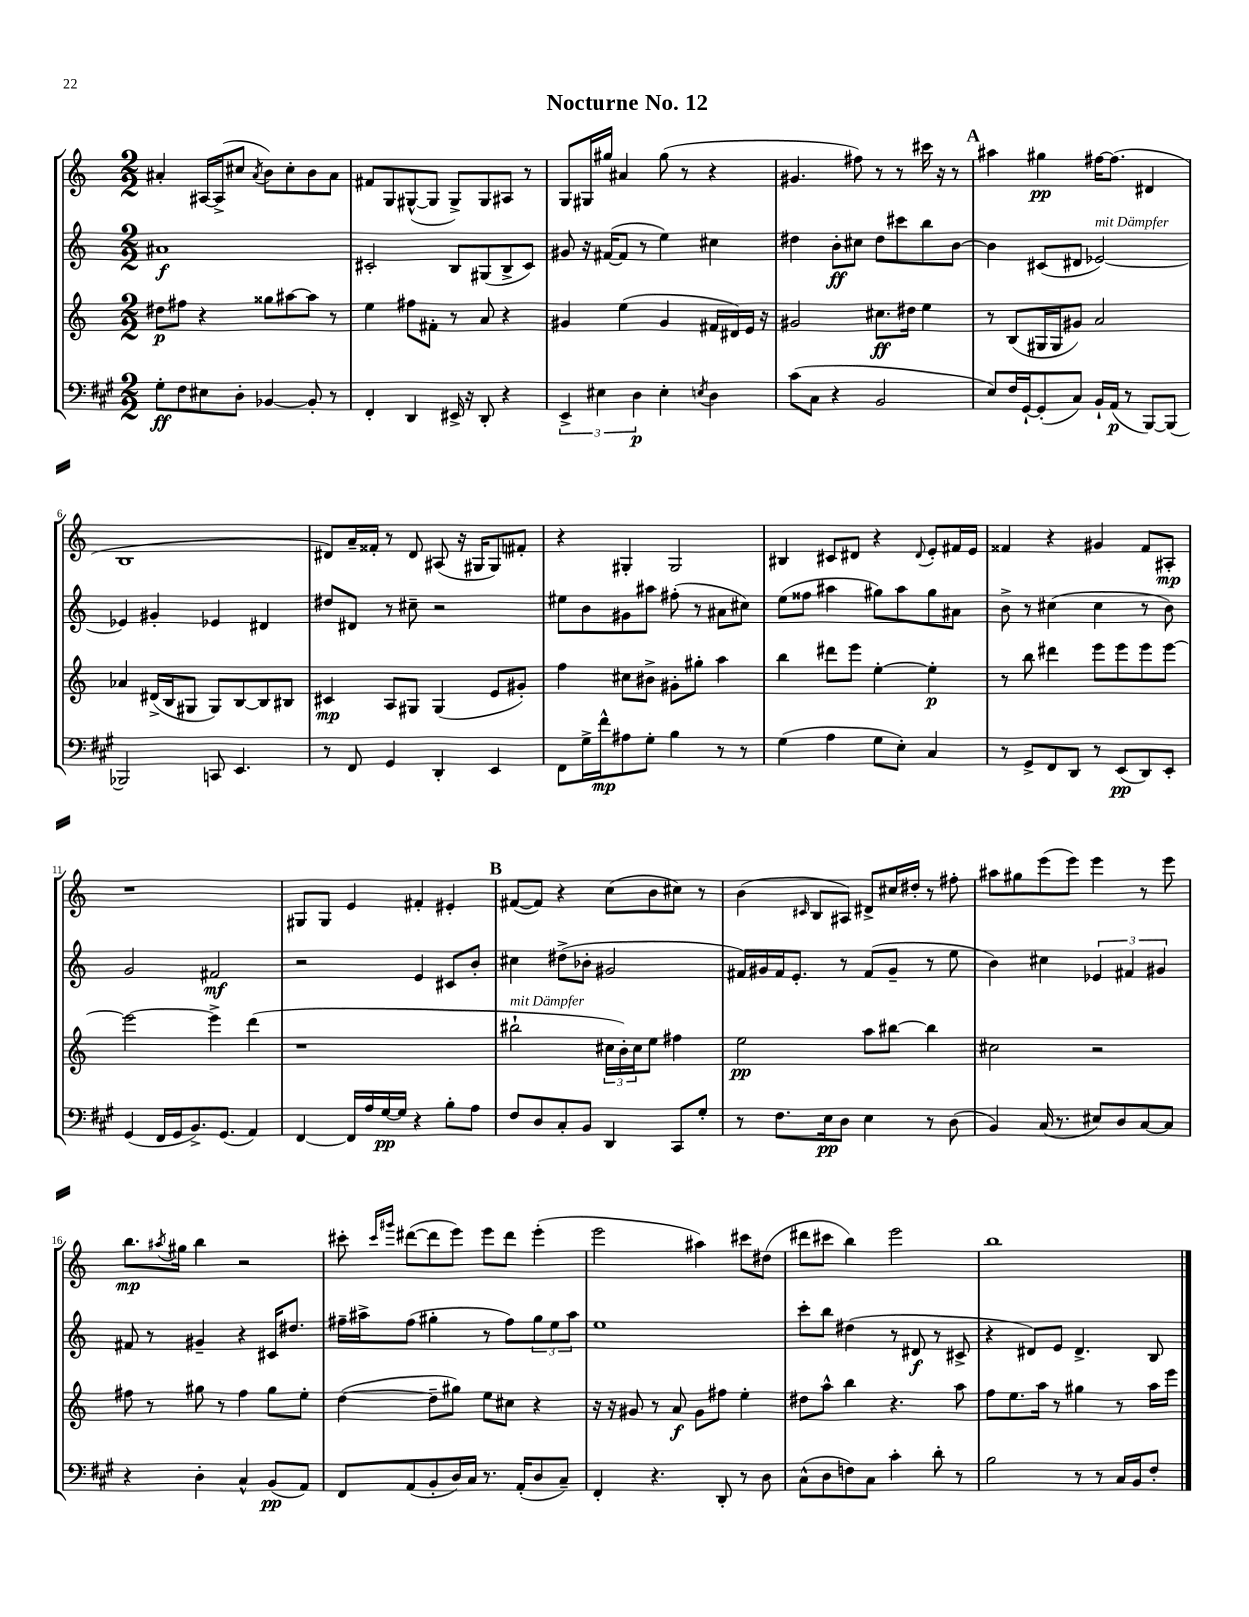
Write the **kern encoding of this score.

**kern	**kern	**kern	**kern
*staff4	*staff3	*staff2	*staff1
*clefF4	*clefG2	*clefG2	*clefG2
*k[f#c#g#]	*k[]	*k[]	*k[]
*M2/2	*M2/2	*M2/2	*M2/2
8G#'	8dd#	1a#	4a#'
8F#	8ff#	.	.
8E#	4r	.	[16A#
.	.	.	(16A#^]
8D'	.	.	8cc#
.	.	.	8qa#
[4BB-	8gg##	.	8b)
.	[8aa#	.	8cc#'
8BB-']	8aa#]	.	8b
8r	8r	.	8a#
=	=	=	=
4FF#'	4ee	2c#'	8f#
.	.	.	8G
4DD	8ff#	.	([8G#^^
.	8f#'	.	8G#]
16EE#^	8r	8B	8G#^)
16r	.	.	.
8DD'	8a	(8G#	8G#
4r	4r	8B^	8A#
.	.	8c#)	8r
=	=	=	=
6EE^	4g#	8g#	8G
.	.	16r	16G#
6E#	.	.	.
.	.	([16f#	16gg#
.	(4ee	8f#]	4a#
6D	.	.	.
.	.	8r	.
4E#'	4g#	4ee)	(8gg#
.	.	.	8r
8qE	.	.	.
4D	16f#	4cc#	4r
.	16d#)	.	.
.	16e	.	.
.	16r	.	.
=	=	=	=
(8c#	2g#	4dd#	4.g#
8C#	.	.	.
4r	.	8b'	.
.	.	8cc#	8ff#)
2BB	8.cc#	8dd#	8r
.	.	8ccc#	8r
.	16dd#	.	.
.	4ee	8bb	16ccc#
.	.	.	16r
.	.	[8b	8r
=	=	=	=
8E)	8r	4b]	4aa#
16F#	(8B	.	.
[16GG#`	.	.	.
(8GG#']	16G#	(8c#	4gg#
.	16G#	.	.
8C#)	8g#)	8d#	.
16BB`	2a	[2e-)	[16ff#
(16AA	.	.	(8.ff#]
8r	.	.	.
[8BBB)	.	.	4d#
(8BBB]	.	.	.
=	=	=	=
2BBB-)	4a-	4e-]	1B
.	(16d#^	4g#'	.
.	16B	.	.
.	8G#	.	.
8CC	8G#)	4e-	.
4.EE	[8B	.	.
.	8B]	4d#	.
.	8B#	.	.
=	=	=	=
8r	4c#	8dd#	8d#)
8FF#	.	8d#	16a~
.	.	.	16f##'
4GG#	8A	8r	8r
.	8G#	8cc#~	8d#
4DD'	(4G#	2r	(8A#
.	.	.	16r
.	.	.	16G#
4EE	8e	.	8G#)
.	8g#')	.	8f#'
=	=	=	=
8FF#	4ff	8ee#	4r
16G#^	.	8b	.
16f#^^	.	.	.
8A#	8cc#	8g#	4G#'
8G#'	8b#^	8aa#	.
4B	8g#'	(8ff#'	2G#
.	8gg#'	8r	.
8r	4aa	8a#	.
8r	.	8cc#)	.
=	=	=	=
(4G#	4bb	(8ee	4B#
.	.	8ff##	.
4A	8ddd#	4aa#	8c#
.	8eee	.	8d#
8G#	[4ee'	8gg#)	4r
8E')	.	8aa#	.
.	.	.	8qqd#
4C#	4ee']	8gg#	8e'
.	.	8a#	16f#
.	.	.	16e
=	=	=	=
8r	8r	8b^	4f##
8GG#^	8bb	8r	.
8FF#	4ddd#	(4cc#	4r
8DD	.	.	.
8r	8eee	4cc#	4g#
(8EE	8eee	.	.
8DD)	8eee	8r	8f##
8EE'	[8eee	8b)	8A#'
=	=	=	=
(4GG#	2eee_	2g	1r
16FF#	.	.	.
16GG#	.	.	.
8.BB^)	.	.	.
.	4eee^]	2f#	.
(8.GG#	.	.	.
4AA)	(4ddd	.	.
=	=	=	=
[4FF#	1r	2r	8G#
.	.	.	8G#
16FF#]	.	.	4e
16A	.	.	.
[16G#	.	.	.
16G#]	.	.	.
4r	.	4e	4f#'
8B'	.	8c#	4e#'
8A	.	8b'	.
=	=	=	=
8F#	2bb#`	4cc#	([8f#
8D	.	.	8f#])
8C#'	.	(8dd#^	4r
8BB	.	8b-'	.
4DD	24cc#	2g#	(8cc
.	24b')	.	.
.	24cc#	.	.
.	8ee	.	8b
8CC#	4ff#	.	8cc#)
8G#'	.	.	8r
=	=	=	=
8r	2ee	16f#)	(4b
.	.	16g#	.
8.F#	.	16f#	.
.	.	8.e'	.
.	.	.	16qqc#
.	.	.	8B
16E	.	.	.
8D	.	8r	8A#)
4E	8aa	(8f#	8d#^
.	[8bb#	8g#~	16cc#
.	.	.	16dd#'
8r	4bb#]	8r	8r
(8D	.	8ee	8ff#'
=	=	=	=
4BB)	2cc#	4b)	8aa#
.	.	.	8gg#
(16C#	.	4cc#	(8eee
8.r	.	.	.
.	.	.	8eee)
8E#)	2r	6e-	4eee
8D	.	.	.
.	.	6f#	.
[8C#	.	.	8r
.	.	6g#	.
8C#]	.	.	8eee
=	=	=	=
4r	8ff#	8f#	8.bb
.	8r	8r	.
.	.	.	8qaa#
.	.	.	16gg#
4D'	8gg#	4g#~	4bb
.	8r	.	.
4C#^^	4ff#	4r	2r
(8BB	8gg#	16c#	.
.	.	8.dd#	.
8AA)	8ee'	.	.
=	=	=	=
8FF#	([4dd	16ff#~	8ccc#'
.	.	16aa#^	.
.	.	.	16qqccc#
.	.	.	16qqggg#
(8AA	.	(8ff#	([8ddd#
8BB'	8dd~]	4gg#'	8ddd#]
16D)	8gg#)	.	8eee)
16C#	.	.	.
8.r	8ee	8r	8eee
.	8cc#	8ff#)	8ddd#
(16AA'	.	.	.
8D	4r	12gg#	(4eee'
.	.	12ee	.
8C#~)	.	.	.
.	.	12aa#	.
=	=	=	=
4FF#'	16r	1ee	2eee
.	16r	.	.
.	8g#	.	.
4.r	8r	.	.
.	8a	.	.
.	8g#	.	4aa#)
8DD'	8ff#	.	.
8r	4ee'	.	8ccc#
8D	.	.	(8dd#
=	=	=	=
(8C#^^	8dd#	8ccc'	8ddd#
8D	8aa^^	8bb	8ccc#
8F)	4bb	(4dd#	4bb)
8C#	.	.	.
4c#'	4.r	8r	2eee
.	.	8d#	.
8d'	.	8r	.
8r	8aa	8c#^	.
=	=	=	=
2B	8ff	4r	1bb
.	8.ee	.	.
.	.	8d#)	.
.	16aa	.	.
.	8r	8e	.
8r	4gg#	4.d#^	.
8r	.	.	.
16C#	8r	.	.
16BB	.	.	.
8F#'	16aa	8B	.
.	16eee	.	.
==	==	==	==
*-	*-	*-	*-
